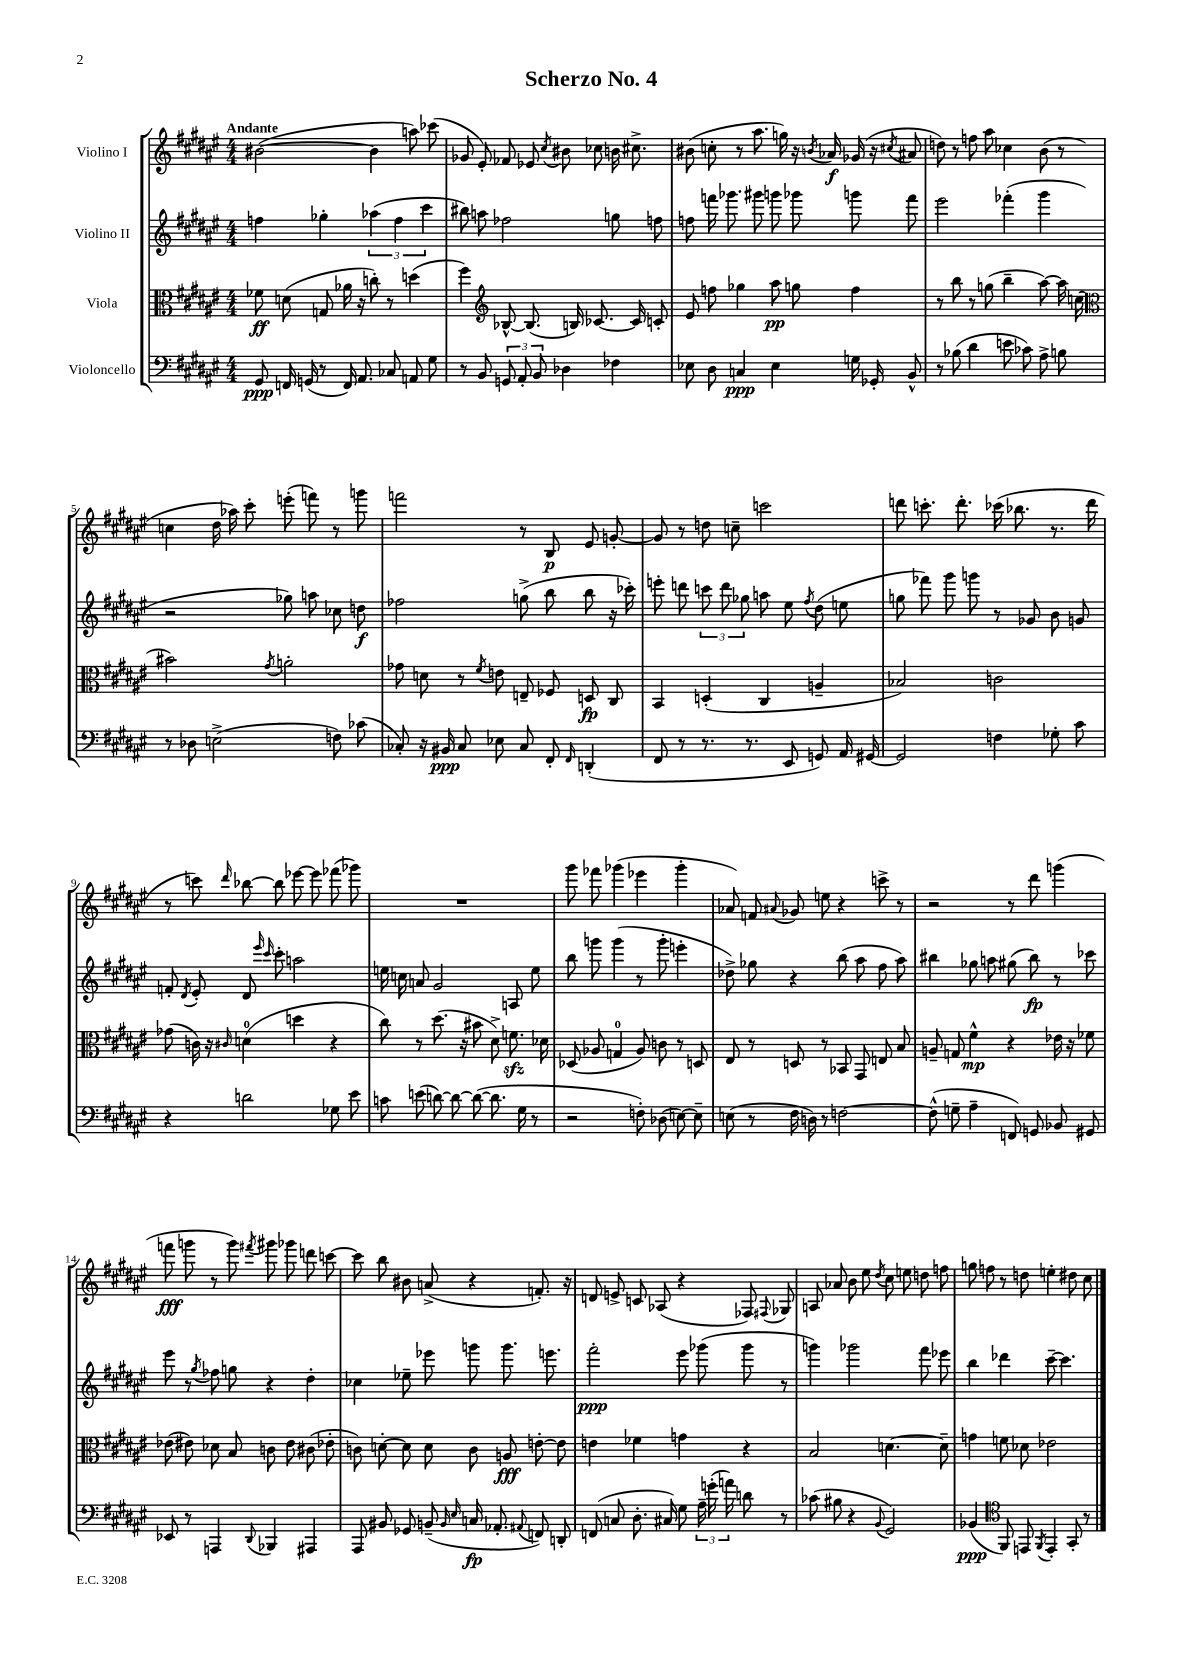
\header { title = "Scherzo No. 4" }
<<
\new StaffGroup <<
\new Staff = "s0" \with { instrumentName = "Violino I" } {
    \clef treble \key fis \major \numericTimeSignature \time 4/4 \tempo "Andante"
    \autoBeamOff bis'2~( bis'4 a''8) ces'''8( |
    ges'8 eis'8-.) fes'8 ees'8 \acciaccatura { cis''8 } bis'8 ces''8 b'16 cis''8.-> |
    bis'8( c''8-. r8 ais''8. g''16) r16 \acciaccatura { b'8 } aes'16\f ges'16( r16 \acciaccatura { cis''8 } ais'8 |
    d''8) r8 f''8 ais''8 ces''4 b'8( r8 |
    c''4 dis''16 aes''16) cis'''8-. e'''8-.( f'''8) r8 g'''8 |
    f'''2 r8 b8\p eis'8 g'8~-. |
    g'8 r8 d''8 c''8-- c'''2 |
    d'''8 c'''8.-. d'''8.-. ces'''16( bes''8. r8. d'''16 |
    r8 c'''8) \grace { dis'''16 } bes''8~ bes''8 ees'''8~ ees'''8 fes'''8( ges'''8) |
    R1 |
    gis'''8 fes'''8 ges'''4( ees'''4 ges'''4-. |
    aes'8) f'8 \appoggiatura { ais'8 } ges'8 e''8 r4 c'''8-> r8 |
    r2 r8 dis'''8 g'''4( |
    f'''8\fff g'''8 r8 g'''8) \acciaccatura { fis'''8 } gis'''8 ges'''8 d'''8 c'''8~ |
    c'''8 b''8 bis'8 a'8->( r4 f'8.-.) r16 |
    d'8 e'8-> c'8 aes8( r4 fes8) \appoggiatura { fis8 } ges8 |
    a8 aes'8 b'8 eis''8 \acciaccatura { dis''8 } cis''8 e''8 d''8 f''8 |
    g''8 f''8 r8 d''8 e''4-. dis''8 cis''8 \bar "|." |
}
\new Staff = "s1" \with { instrumentName = "Violino II" } {
    \clef treble \key fis \major \numericTimeSignature \time 4/4
    \autoBeamOff f''4 ges''4-. \tuplet 3/2 { aes''4( f''4 cis'''4 } |
    bis''8) a''8 fes''2 g''8 f''8 |
    f''8 f'''16 ges'''8. gis'''8 g'''8 ges'''8 g'''8 f'''8 |
    eis'''2 fes'''4-.( gis'''4 |
    r2 ges''8) a''8 ces''8 d''8\f |
    fes''2 g''8->( b''8 b''8 r16 ces'''16-.) |
    e'''8-. d'''8 \tuplet 3/2 { c'''8 d'''8 ges''8 } a''8 eis''8 \acciaccatura { fis''8 } dis''8( e''8 |
    g''8 fes'''8) gis'''8 g'''8 r8 ges'8 b'8 g'8 |
    f'8-. \acciaccatura { dis'8 } eis'8-. dis'8 \grace { eis'''16 cis'''16 } cis'''8-. a''2 |
    e''16 c''16 a'8 gis'2 a8 e''8 |
    b''8 g'''8 g'''4( r8 g'''8-. e'''4-. |
    des''8->) ges''8 r4 b''8( ais''8 fis''8 ais''8) |
    bis''4 ges''8 a''8 gis''8( bis''8\fp) r8 ces'''8 |
    eis'''8 r8 \acciaccatura { gis''8 } fes''8 g''8 r4 dis''4-. |
    ces''4 ees''8-- ees'''8 g'''8 g'''8. e'''8. |
    fis'''2-.\ppp eis'''8 ges'''8( ges'''8 r8 |
    g'''4) ges'''2 fis'''8 ees'''8 |
    b''4 des'''4 cis'''8~-- cis'''4. \bar "|." |
}
\new Staff = "s2" \with { instrumentName = "Viola" } {
    \clef alto \key fis \major \numericTimeSignature \time 4/4
    \autoBeamOff fes'8\ff d'8( g8 aes'16 r16 c''8-.) r8 d''4( |
    fis''4) \clef treble bes8~-^ bes8.( b16) ces'8.~ ces'16 c'8-. |
    eis'8 f''8 ges''4 ais''8\pp g''8 f''4 |
    r8 b''8 r8 g''8( b''4-- ais''8~) ais''16 c''16( |
    \clef alto bis'2) \acciaccatura { gis'8 } a'2-. |
    ges'8 d'8 r8 \acciaccatura { fis'8 } e'8 e8-- fes8 d8\fp cis8 |
    b,4 d4-.( cis4 a4-- |
    bes2) c'2 |
    ges'8( c'16) r16 \grace { cis'16 } d'4-0( d''4 r4 |
    cis''8) r8 dis''8.( r16 bis'8 dis'8->) f'8.\sfz des'16 |
    des8( aes8 g4-0 aes8) c'8 r8 d8 |
    eis8 r8 d8 r8 bes,8 gis,8 e8 b8 |
    a8-- g8 fis'4-^\mp r4 ees'16 r16 fes'8 |
    ees'8( eis'8) des'8 b8 c'8 eis'8 cis'8( ees'8-. |
    c'8) d'8~-. d'8 d'8 c'8 a8\fff e'8~-. e'8 |
    e'4 fes'4 g'4 r4 |
    b2 d'4.~ d'8-- |
    g'4 f'8 des'8 ees'2 \bar "|." |
}
\new Staff = "s3" \with { instrumentName = "Violoncello" } {
    \clef bass \key fis \major \numericTimeSignature \time 4/4
    \autoBeamOff gis,8\ppp f,16 g,16( r8 f,16) ais,8. ces8 a,8 gis8 |
    r8 b,8 \tuplet 3/2 { g,8 ais,8-. b,8 } des4 fes4 |
    ees8 dis8 c4\ppp ees4 g16 ges,16-. b,8-^ |
    r8 bes8( dis'4 e'8 ces'8) ais8-> b8 |
    r8 des8 e2->( f8) ces'8( |
    ces8-.) r16 bis,16\ppp ces8 ees8 ces8 fis,8-. \grace { fis,16 } d,4-.( |
    fis,8 r8 r8. r8. eis,8 g,8) ais,16 gis,16~ |
    gis,2 f4 ges8-. cis'8 |
    r4 d'2 ges8 eis'8 |
    c'8 e'8( d'8~) d'8~ d'8~( d'8. gis16 r8 |
    r2 f8-.) des8( e8~) e8-- |
    e8( r8 fis16 d16) r8 f2~ |
    f8-^( g8-- ais4-- f,8) g,8 bes,8 gis,8 |
    ees,8 r8 a,,4 \appoggiatura { dis,8 } bes,,4 ais,,4 |
    ais,,8 bis,8 ges,8 b,8--( \grace { b,16 eis16 } c16\fp aes,8.-. \appoggiatura { ais,8 } f,8) d,8-. |
    f,8( c8 dis8.-. cis16) gis8 \tuplet 3/2 { ais16-- g'16-.( a'16) } d'8 r8 |
    ces'8( bis8 r4 \appoggiatura { b,8 } gis,2) |
    bes,4\ppp( \clef tenor fis,8) e,8 \acciaccatura { fis,8 } e,4-. gis,8-. r8 \bar "|." |
}
>>
>>
